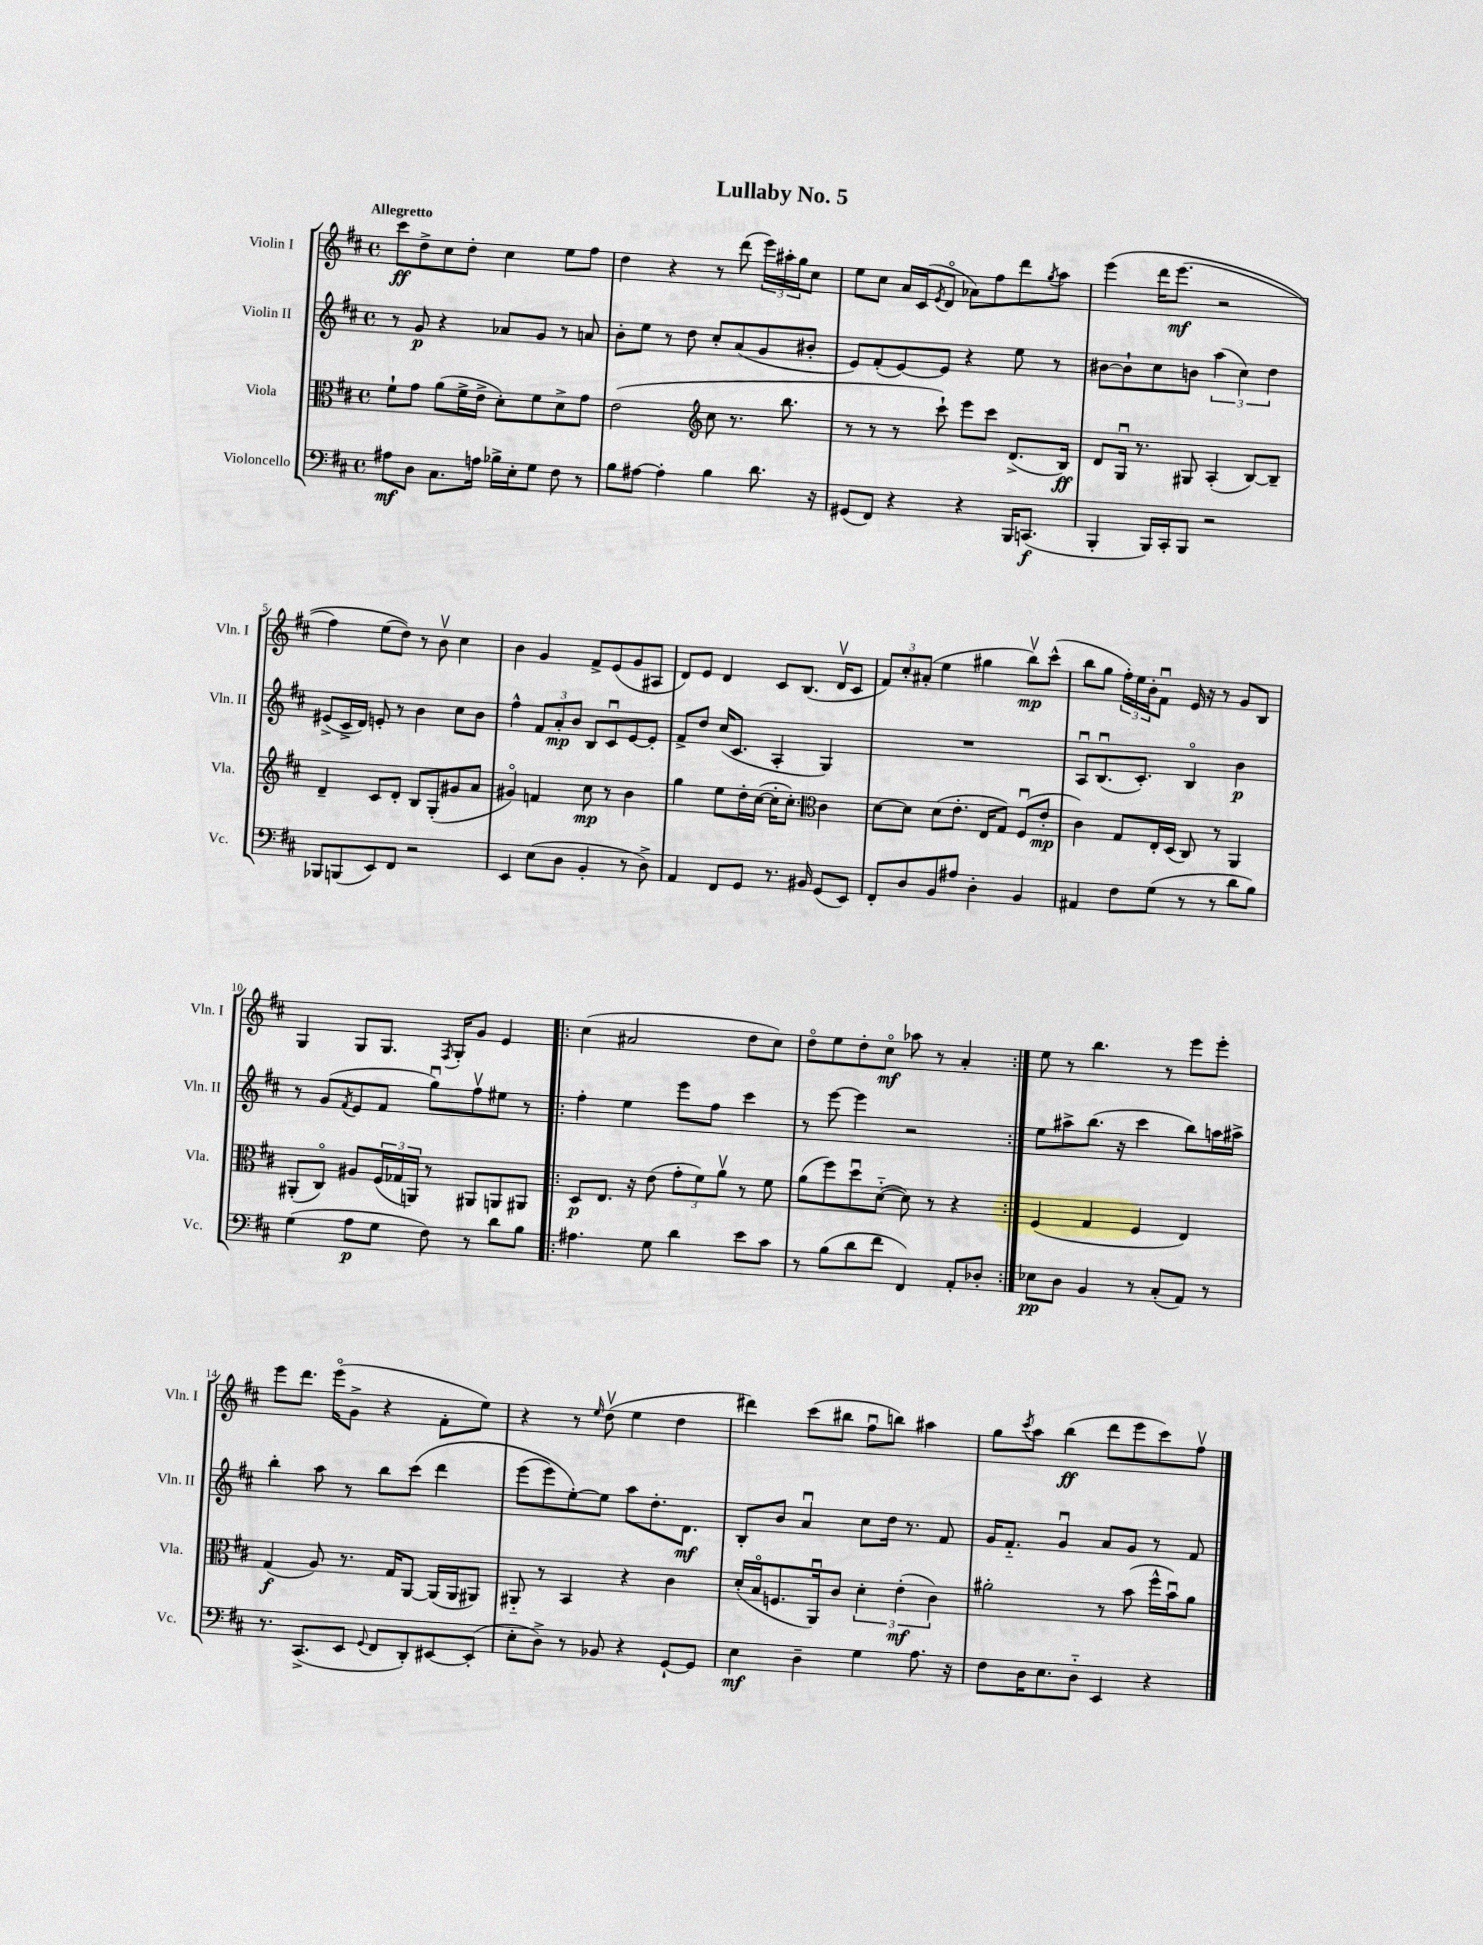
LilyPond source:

\header { title = "Lullaby No. 5" }
<<
\new StaffGroup <<
\new Staff = "s0" \with { instrumentName = "Violin I" shortInstrumentName = "Vln. I" } {
    \clef treble \key d \major \defaultTimeSignature \time 4/4 \tempo "Allegretto"
    cis'''8\ff d''8-> cis''8 d''8-. cis''4 e''8 fis''8 |
    d''4 r4 r8 d'''8( \tuplet 3/2 { e'''16) ais''16-. g''16 } cis''8 |
    e''8 cis''8 a'16 cis'16( \acciaccatura { e'8 } d'8\flageolet aes'8) fis''8 d'''8 \acciaccatura { g''8 } a''8 |
    e'''4\( d'''16 e'''8.\mf( r2 |
    fis''4) e''8( d''8)\) r8 b'8\upbow cis''4 |
    b'4 g'4 fis'8-> e'8( g'8 ais8 |
    d'8) e'8 d'4 cis'8 b8.( d'16\upbow cis'8 |
    \tuplet 3/2 { fis'8) cis''8-. ais'8-.( } e''4 gis''4 b''8\upbow\mp) cis'''8-^( |
    b''8 g''8 \tuplet 3/2 { fis''16-.) e''16 b'16-. } fis'8\downbow e'16 r16 r8 g'8 b8 |
    g4 g8 g8. \acciaccatura { fis8 } g16-. g'8 e'4 |
    \repeat volta 2 { cis''4( ais'2 d''8 cis''8) |
    d''8\flageolet e''8 d''8-. cis''8\flageolet\mf aes''8 r8 a'4-. | }
    e''8 r8 b''4. r8 e'''8 e'''8-. |
    e'''8 d'''8. e'''16\flageolet( g'8-> r4 fis'8-. e''8) |
    r4 r8 \grace { e''16 } d''8\upbow( e''4 d''4 |
    dis'''4) cis'''8( bis''8 fis''8\downbow b''8) ais''4 |
    g''8 \acciaccatura { cis'''8 } a''8 b''4\ff( d'''8 e'''8 cis'''8) fis''8\upbow \bar "|." |
}
\new Staff = "s1" \with { instrumentName = "Violin II" shortInstrumentName = "Vln. II" } {
    \clef treble \key d \major \defaultTimeSignature \time 4/4
    r8 g'8\p r4 aes'8 g'8 r8 a'8 |
    b'8-. e''8 r8 d''8 cis''8-. a'8( g'8 bis'8-. |
    e'8) fis'8-.( e'8~) e'8 r4 e''8 r8 |
    bis'8~ bis'8-! cis''8 b'8 \tuplet 3/2 { a''4( cis''4) d''4 } |
    eis'8->( cis'16-> d'16) e'8-. r8 b'4 cis''8 b'8 |
    fis''4-^ \tuplet 3/2 { fis'8 a'8-.\mp b'8 } b8 cis'8\downbow e'8~ e'8-. |
    fis'8-> d''8 cis''16( cis'8. a4-. g4) |
    R1 |
    a8\downbow b8.\downbow( cis'8.-.) b4\flageolet b'4\p |
    r8 g'8( \acciaccatura { fis'8 } e'8 fis'8 g''8\downbow) fis''8\upbow eis''8 r8 |
    \repeat volta 2 { fis''4-. e''4 e'''8 fis''8 cis'''4 |
    r8 e'''8~ e'''4 r2 | }
    e''8 ais''8-> b''8.( r16 cis'''4 b''8) a''16 ais''16-> |
    b''4-. a''8 r8 b''8 cis'''8\( d'''4 |
    e'''8( e'''8) e''8~-.\) e''8 a''8 d''8.-. d'8.\mf |
    b8-. b'8 a'4\downbow cis''8 d''16 r8. fis'8 |
    g'16 fis'8.-_ g'4\downbow a'8 g'8 r8 fis'8 \bar "|." |
}
\new Staff = "s2" \with { instrumentName = "Viola" shortInstrumentName = "Vla." } {
    \clef alto \key d \major \defaultTimeSignature \time 4/4
    fis'8-! g'8 a'8( fis'16-> e'16-> d'8-.) fis'8 d'8-> g'8 |
    e'2( \clef treble cis''8 r8. b''8. |
    r8 r8 r8 cis'''8-!) e'''8 cis'''8 d'8.->( b16\ff) |
    d'8 g16\downbow r8. gis8 a4-.( b8~) b8-- |
    d'4-- cis'8 d'8-. b8 g8-.( gis'8 a'8 |
    gis'4\flageolet) f'4 cis''8\mp r8 b'4 |
    g''4 e''8 d''16-. cis''16~( cis''16-. cis''8.-.) \clef alto cis'4 |
    d'8~ d'8 d'8( e'8.-. e16 g8) fis8\downbow( e'8-.\mp |
    cis'4) g8 e16-. d16( cis8) r8 a,4 |
    ais,8-.( cis8\flageolet) ais8 \tuplet 3/2 { fis16( ges16 a,16) } r8 ais,8 a,8 ais,8 |
    \repeat volta 2 { d8\p e8. r16 e'8( \tuplet 3/2 { g'8-. fis'8) a'8\upbow } r8 fis'8 |
    a'8( fis''8) d''8\downbow d'8~-_( d'8) r8 r4 | }
    fis4( g4 fis4 e4) |
    g4\f( a8) r8. g16 a,8~ a,16( a,16 ais,8) |
    ais,8-_ r8 b,4 r4 cis'4 |
    d'16-.( b16\flageolet f8. a,16\downbow) cis'8 \tuplet 3/2 { d'4-. e'4-.\mf( cis'4) } |
    ais'2-. r8 b'8( fis''16-^ b'16\downbow) ais'8 \bar "|." |
}
\new Staff = "s3" \with { instrumentName = "Violoncello" shortInstrumentName = "Vc." } {
    \clef bass \key d \major \defaultTimeSignature \time 4/4
    ais8\mf d8 cis8. a16 bes16-> e16-. g8 fis8 r8 |
    b8 ais8~ ais4-. b4 d'8. r16 |
    gis,8( fis,8) r4 r4 b,,16 c,8.\f( |
    b,,4-. b,,16) cis,16-. b,,8 r2 |
    bes,,8 b,,8( e,8) fis,8 r2 |
    e,4 e8( d8 b,4-. r8 d8->) |
    a,4 fis,8 g,8 r8. bis,16 g,8( e,8) |
    fis,8-. d8 b,8 ais8 d4-. b,4 |
    ais,4 fis8 g8( r8 r8 d'8 b8) |
    g4( a8\p g8 fis8) r8 d'8 b8 |
    \repeat volta 2 { ais4. g8 d'4 e'8 cis'8 |
    r8 b8( d'8 fis'8 fis,4) a,8-. des8-. | }
    ees8\pp d8 b,4 r8 cis8-.( a,8) r8 |
    r8. cis,8.->( e,8 \appoggiatura { g,8 } fis,8 d,8-.) eis,8~ eis,8-.( |
    e8-. d8->) r8 bes,8 r4 g,8~-! g,8 |
    e4\mf d4-- g4 a8. r16 |
    fis8 d16 e8. d8-_ e,4 r4 \bar "|." |
}
>>
>>
